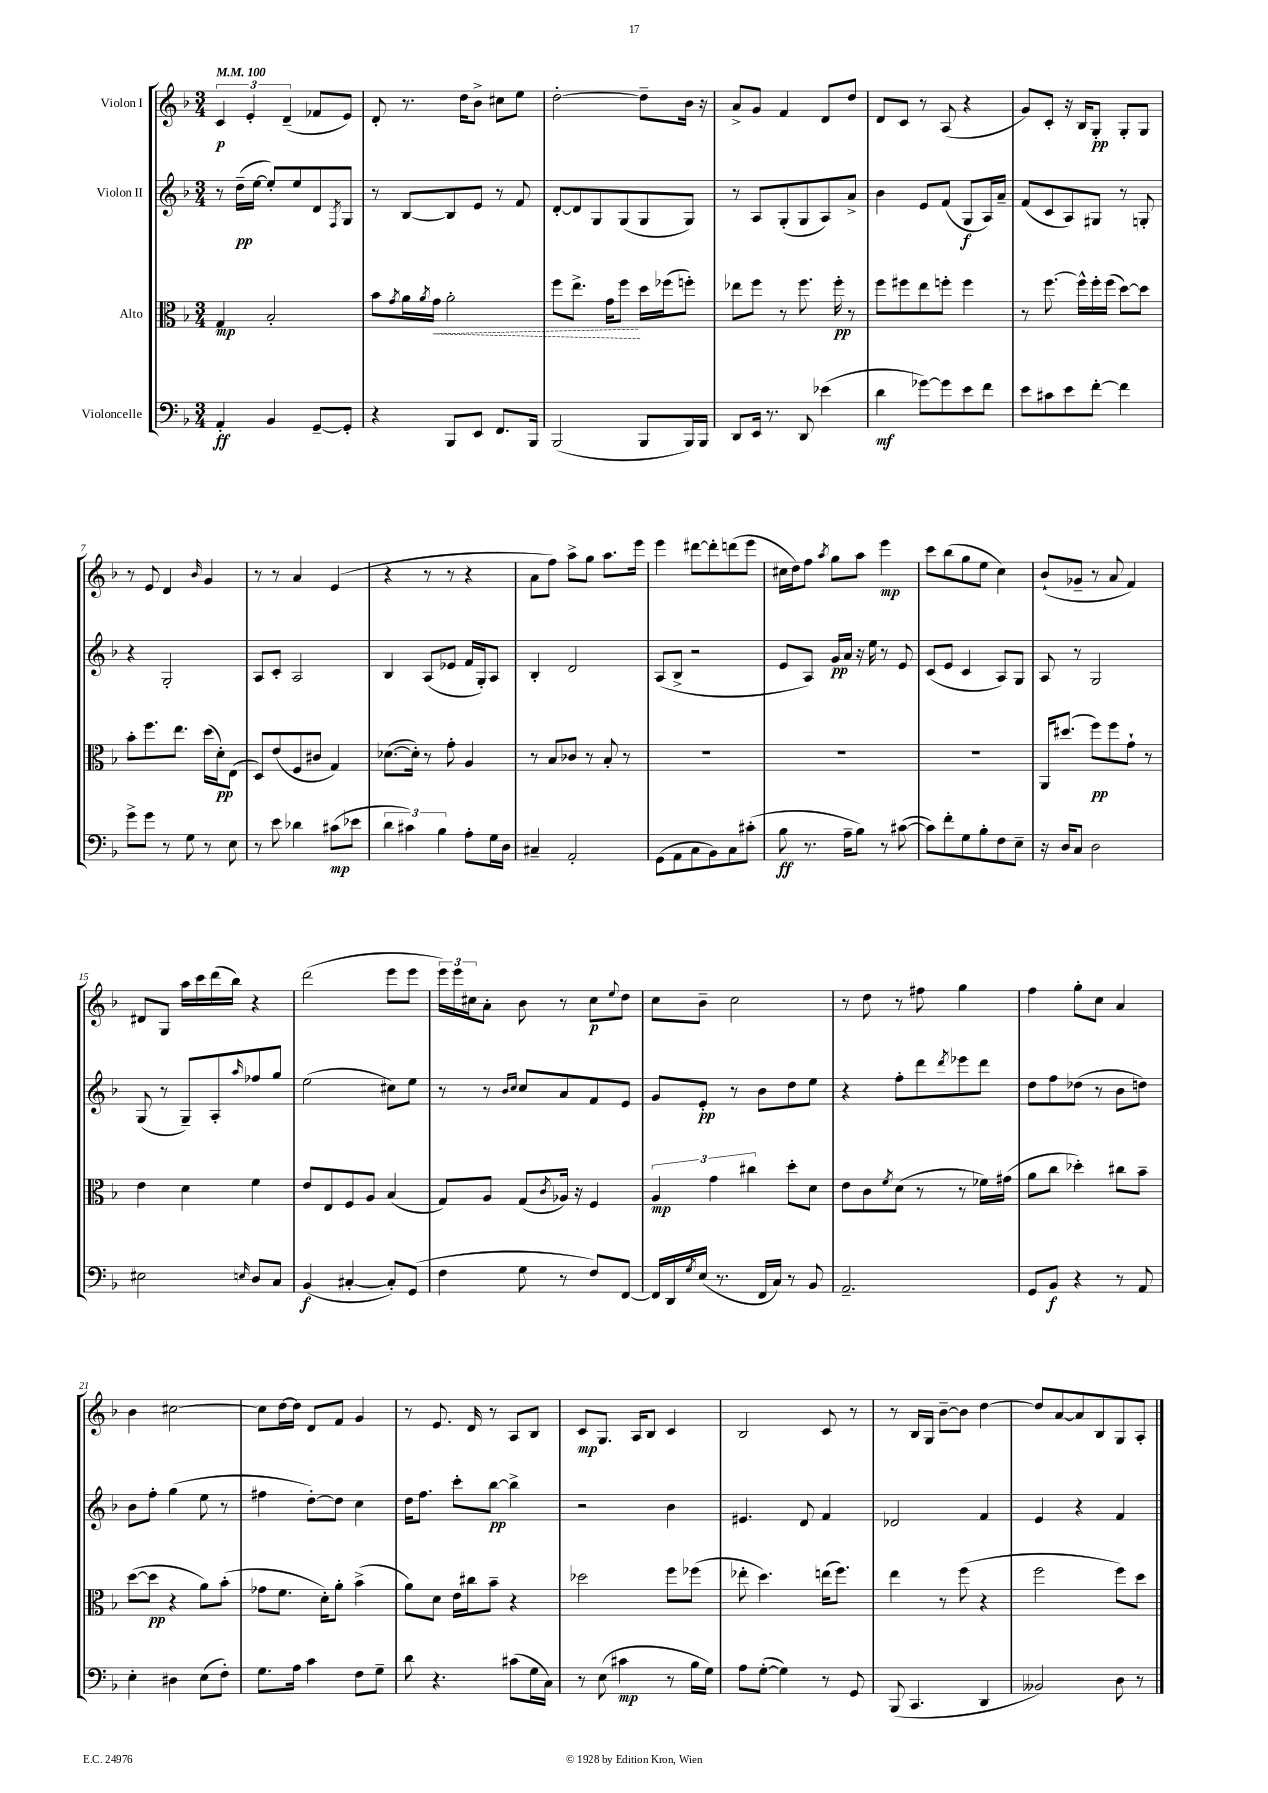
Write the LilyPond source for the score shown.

<<
\new StaffGroup <<
\new Staff = "s0" \with { instrumentName = "Violon I" } {
    \clef treble \key f \major \numericTimeSignature \time 3/4 \tempo 4 = 100
    \tuplet 3/2 { c'4\p e'4-. d'4--( } fes'8 e'8) |
    d'8-. r8. d''16 bes'8-> cis''8 e''8 |
    d''2~-. d''8-- bes'16 r16 |
    a'8-> g'8 f'4 d'8 d''8 |
    d'8 c'8 r8 a8( r4 |
    g'8) c'8-. r16 bes16 g8-.\pp g8-. g8 |
    r8 e'8 d'4 \grace { bes'16 } g'4 |
    r8 r8 a'4 e'4( |
    r4 r8 r8 r4 |
    a'8 f''8) a''8-> g''8 a''8. e'''16 |
    e'''4 dis'''8~ dis'''8-. d'''8( e'''8 |
    cis''16 d''16) f''8 \acciaccatura { a''8 } g''8 a''8 e'''4\mp |
    c'''8 bes''8( g''8 e''8 c''4) |
    bes'8-!( ges'8-- r8 a'8 f'4) |
    dis'8 g8 a''16 c'''16 d'''16( bes''16) r4 |
    d'''2( e'''8 e'''8 |
    \tuplet 3/2 { e'''16) e'''16 cis''16 } a'8-. bes'8 r8 cis''8\p \appoggiatura { e''8 } d''8 |
    c''8 bes'8-- c''2 |
    r8 d''8 r8 fis''8 g''4 |
    f''4 g''8-. c''8 a'4 |
    bes'4 cis''2~ |
    cis''8 d''16~ d''16 d'8 f'8 g'4 |
    r8 e'8. d'16 r8 a8 bes8 |
    c'8\mp g8. a16 bes8 c'4 |
    bes2 c'8 r8 |
    r8 bes16 g16 bes'8~-- bes'8 d''4~ |
    d''8 a'8~ a'8 bes8 g8 a8-. \bar "|." |
}
\new Staff = "s1" \with { instrumentName = "Violon II" } {
    \clef treble \key f \major \numericTimeSignature \time 3/4
    r8 d''16--\pp( e''16~ e''8-.) e''8 d'8 \acciaccatura { f8 } g8 |
    r8 bes8~ bes8 e'8 r8 f'8 |
    d'8~-. d'8 g8 g8( g8 g8) |
    r8 a8 g8-.( g8 a8) a'8-> |
    bes'4 e'8 f'8( g8\f a16) a'16-- |
    f'8( c'8 a8) gis8 r8 g8-. |
    r4 g2-. |
    a8 c'8-. a2 |
    bes4 a8( ees'8 f'16 g16-.) a8 |
    bes4-. d'2 |
    a8( bes8-> r2 |
    e'8 a8) g'16\pp a'16 r16 e''16 r8 e'8 |
    c'8( e'8 c'4 a8) g8 |
    a8 r8 g2 |
    g8( r8 g8--) a8-. \grace { a''16 } fes''8 g''8 |
    e''2( cis''8) e''8 |
    r8 r8 \grace { bes'16 c''16 } c''8 a'8 f'8 e'8 |
    g'8 e'8-.\pp r8 bes'8 d''8 e''8 |
    r4 f''8-. d'''8 \acciaccatura { d'''8 } ees'''8 d'''8 |
    d''8 f''8 des''8( r8 bes'8 d''8) |
    bes'8 f''8-. g''4( e''8 r8 |
    fis''4 d''8~-.) d''8 c''4 |
    d''16 f''8. c'''8-. bes''8~\pp bes''4-> |
    r2 bes'4 |
    eis'4. d'8 f'4 |
    des'2 f'4 |
    e'4 r4 f'4 \bar "|." |
}
\new Staff = "s2" \with { instrumentName = "Alto" } {
    \clef alto \key f \major \numericTimeSignature \time 3/4
    g4\mp bes2-. |
    bes'8 \acciaccatura { g'8 } a'16 \acciaccatura { a'8 } \once \override Hairpin.style = #'dashed-line g'16\< a'2-. |
    f''8 e''8.-> g'16 f''8\! d''16 fes''16( f''8-.) |
    ees''8 f''8 r8 f''8. f''16-.\pp r8 |
    f''8 fis''8 e''8 f''8-. f''4 |
    r8 f''8.~ f''16-^ f''16-. f''16( d''8~) d''8 |
    bes'8-. f''8. e''8. d''16( d'16-.\pp) e8( |
    d8) e'8( f8 cis'8 g4) |
    des'8.~( des'16-.) r8 g'8-. a4 |
    r8 bes8 ces'8 r8 bes8-. r8 |
    R2. |
    R2. |
    R2. |
    a,16 dis''8.( f''8\pp) f''8 g'8-! r8 |
    e'4 d'4 f'4 |
    e'8 e8 f8 a8 bes4( |
    g8) a8 g8( \acciaccatura { c'8 } aes16) r16 f4 |
    \tuplet 3/2 { a4\mp g'4 cis''4 } d''8-. d'8 |
    e'8 c'8 \acciaccatura { f'8 } d'8( r8 r8 fes'16) gis'16( |
    a'8 c''8 des''4-.) cis''8 bes'8-- |
    d''8~( d''8\pp r4 a'8) bes'8-.( |
    ges'8 f'8. d'16-.) a'8-. bes'4->( |
    a'8) d'8 e'16 cis''16 bes'8-- r4 |
    des''2 f''8 fes''8( |
    ees''8-. d''4.) e''16( f''8.) |
    e''4 r8 f''8( r4 |
    f''2 f''8) d''8 \bar "|." |
}
\new Staff = "s3" \with { instrumentName = "Violoncelle" } {
    \clef bass \key f \major \numericTimeSignature \time 3/4
    a,4-.\ff bes,4 g,8~-- g,8-. |
    r4 bes,,8 e,8 f,8. bes,,16 |
    bes,,2( bes,,8 bes,,16) bes,,16 |
    d,8 e,16 r8. d,8 ees'4( |
    d'4\mf ges'8~) ges'8 e'8 f'8 |
    e'8 cis'8 e'8 f'8~-. f'4 |
    g'8-> g'8 r8 g8 r8 e8 |
    r8 e'8 des'4 cis'8\mp( ees'8 |
    \tuplet 3/2 { d'4 cis'4) bes4 } a8-. g16 d16 |
    cis4-- a,2-. |
    g,8( a,8 c8 bes,8) c8 cis'8-.( |
    bes8\ff r8. a16-- bes8) r8 cis'8~( |
    cis'8) f'8-. g8 bes8-. f8 e8-- |
    r16 d16 c8 d2 |
    eis2 \grace { e16 } d8 c8 |
    bes,4\f( cis4~-. cis8-.) g,8( |
    f4 g8 r8 f8) f,8~ |
    f,16 d,16 \acciaccatura { g8 } e16( r8. f,16 c16) r8 bes,8 |
    a,2.-- |
    g,8 bes,8\f r4 r8 a,8 |
    e4-. dis4 e8( f8-.) |
    g8. a16 c'4 f8 g8-- |
    d'8 r4. cis'8( g16 c16) |
    r8 e8( cis'4\mp r8 bes16 g16) |
    a8 g8~-.( g4) r8 g,8 |
    bes,,8( c,4. d,4 |
    beses,2) d8 r8 \bar "|." |
}
>>
>>
